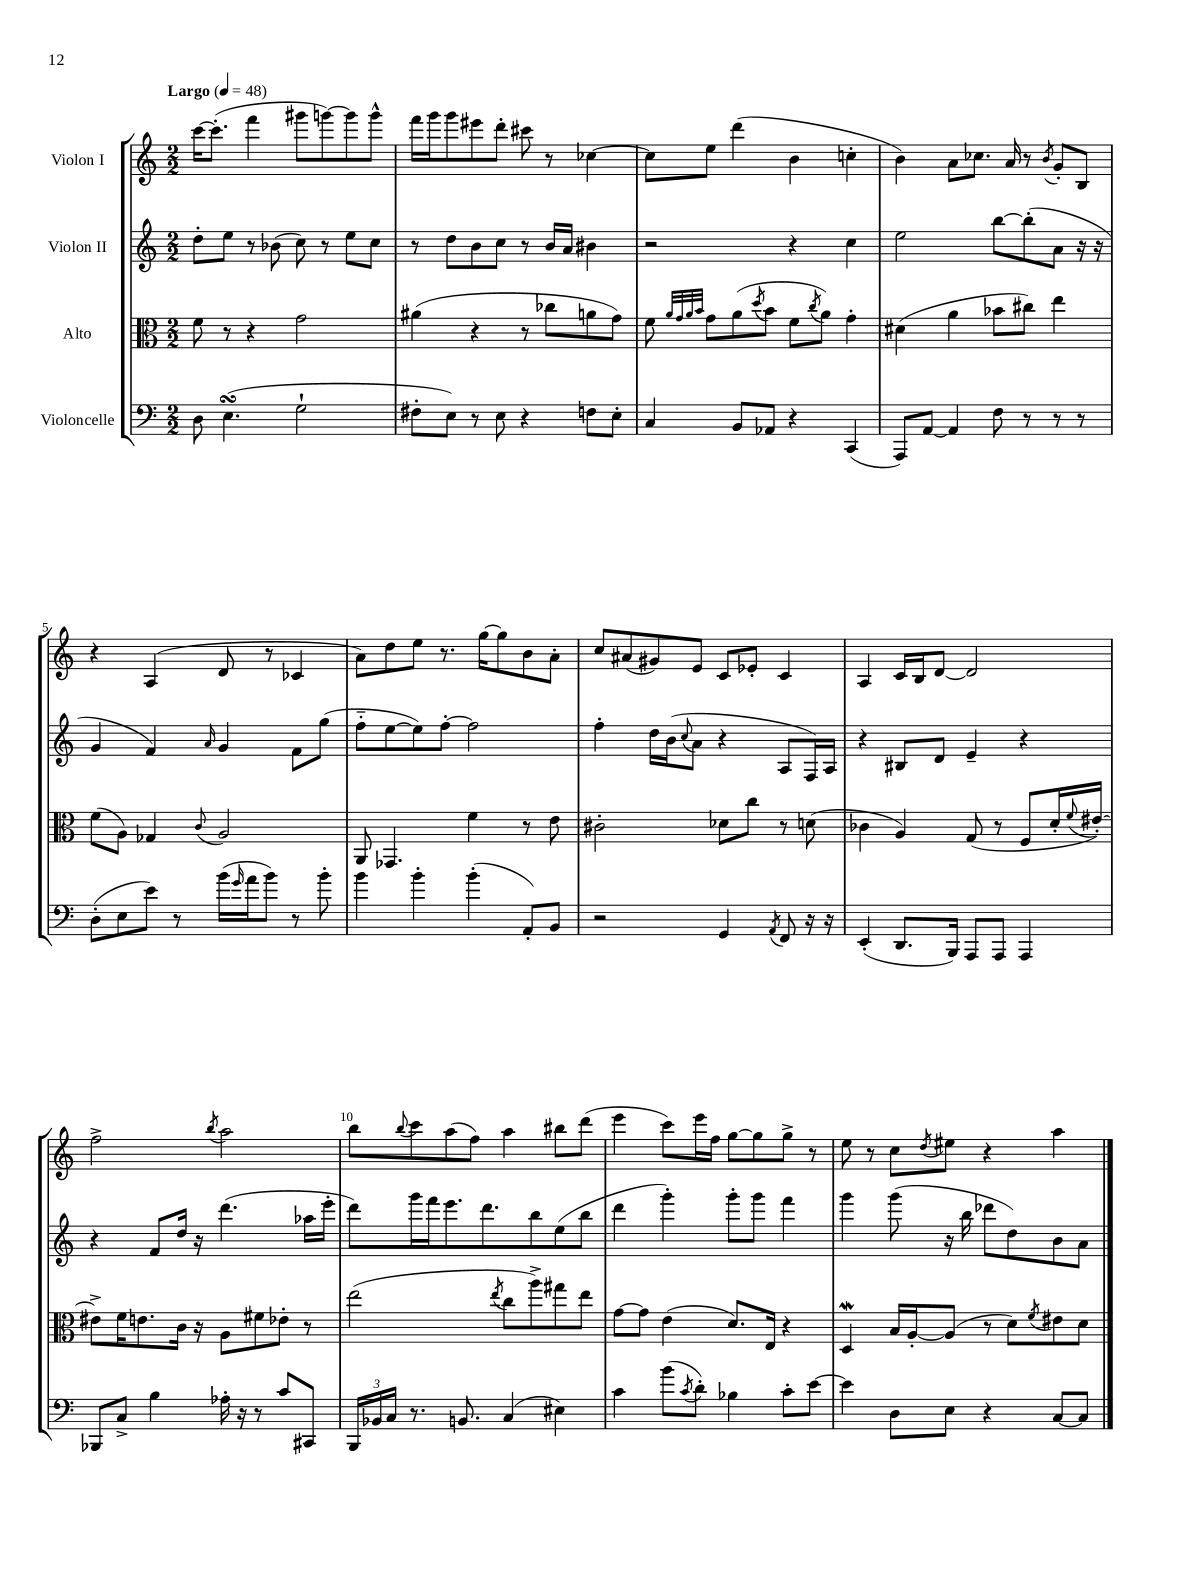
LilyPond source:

<<
\new StaffGroup <<
\new Staff = "s0" \with { instrumentName = "Violon I" } {
    \clef treble \key c \major \numericTimeSignature \time 2/2 \tempo "Largo" 4 = 48
    c'''16~ c'''8.-.( f'''4 gis'''8 g'''8~) g'''8 g'''8-^ |
    f'''16 g'''16 g'''8 eis'''8 d'''8-. cis'''8 r8 ces''4~ |
    ces''8 e''8 d'''4( b'4 c''4-. |
    b'4) a'8 ces''8. a'16 r8 \acciaccatura { b'8 } g'8-. b8 |
    r4 a4( d'8 r8 ces'4 |
    a'8) d''8 e''8 r8. g''16~ g''8 b'8 a'8-. |
    c''8 ais'8( gis'8) e'8 c'8 ees'8-. c'4 |
    a4 c'16 b16 d'8~ d'2 |
    f''2-> \acciaccatura { b''8 } a''2 |
    b''8 \appoggiatura { b''8 } c'''8 a''8( f''8) a''4 bis''8 d'''8( |
    e'''4 c'''8) e'''16 f''16 g''8~ g''8 g''8-> r8 |
    e''8 r8 c''8 \acciaccatura { d''8 } eis''8 r4 a''4 \bar "|." |
}
\new Staff = "s1" \with { instrumentName = "Violon II" } {
    \clef treble \key c \major \numericTimeSignature \time 2/2
    d''8-. e''8 r8 bes'8( c''8) r8 e''8 c''8 |
    r8 d''8 b'8 c''8 r8 b'16 a'16 bis'4 |
    r2 r4 c''4 |
    e''2 b''8~ b''8-.( a'8 r16 r16 |
    g'4 f'4) \grace { a'16 } g'4 f'8 g''8( |
    f''8-_ e''8~ e''8) f''8~-. f''2 |
    f''4-. d''16 b'16( \appoggiatura { c''8 } a'8 r4 a8 f16) a16 |
    r4 bis8 d'8 e'4-- r4 |
    r4 f'8 d''16 r16 d'''4.( aes''16 e'''16-. |
    d'''8) g'''16 f'''16 e'''8. d'''8. b''8 e''8( b''8 |
    d'''4 g'''4-.) g'''8-. g'''8 f'''4 |
    g'''4 g'''8( r16 b''16 des'''8 d''8) b'8 a'8 \bar "|." |
}
\new Staff = "s2" \with { instrumentName = "Alto" } {
    \clef alto \key c \major \numericTimeSignature \time 2/2
    f'8 r8 r4 g'2 |
    ais'4( r4 r8 ces''8 a'8 g'8) |
    f'8 \grace { a'32 g'32 a'32 b'32 } g'8 a'8( \acciaccatura { d''8 } b'8 f'8 \acciaccatura { c''8 } a'8) g'4-. |
    dis'4( a'4 bes'8 cis''8) e''4 |
    f'8( a8) ges4 \appoggiatura { c'8 } a2 |
    a,8 ges,4. f'4 r8 e'8 |
    cis'2-. des'8 c''8 r8 d'8( |
    ces'4 a4) g8( r8 f8 d'16-. \appoggiatura { f'8 } eis'16~-.) |
    eis'8-> f'16 e'8. c'16 r16 a8 fis'8 ees'8-. r8 |
    e''2( \acciaccatura { e''8 } c''8 a''8->) gis''8 e''8 |
    g'8~ g'8 e'4( d'8.) e16 r4 |
    d4\mordent b16 a16~-. a8( r8 d'8) \acciaccatura { f'8 } eis'8 d'8 \bar "|." |
}
\new Staff = "s3" \with { instrumentName = "Violoncelle" } {
    \clef bass \key c \major \numericTimeSignature \time 2/2
    d8 e4.\turn( g2-! |
    fis8-. e8) r8 e8 r4 f8 e8-. |
    c4 b,8 aes,8 r4 c,4( |
    a,,8) a,8~ a,4 f8 r8 r8 r8 |
    d8-.( e8 e'8) r8 b'16( \grace { g'16 } a'16 b'8) r8 b'8-. |
    b'4 b'4-. b'4-.( a,8-.) b,8 |
    r2 g,4 \acciaccatura { a,8 } f,8 r16 r16 |
    e,4-.( d,8. b,,16) a,,8 a,,8 a,,4 |
    bes,,8 c8-> b4 aes16-. r16 r8 c'8 cis,8 |
    \tuplet 3/2 { b,,16 bes,16 c16 } r8. b,8. c4( eis4) |
    c'4 b'8( \acciaccatura { c'8 } d'8-.) bes4 c'8-. e'8~ |
    e'4 d8 e8 r4 c8~ c8 \bar "|." |
}
>>
>>
\layout { \context { \Score \override BarNumber.break-visibility = ##(#f #t #t) barNumberVisibility = #(every-nth-bar-number-visible 5) } }
